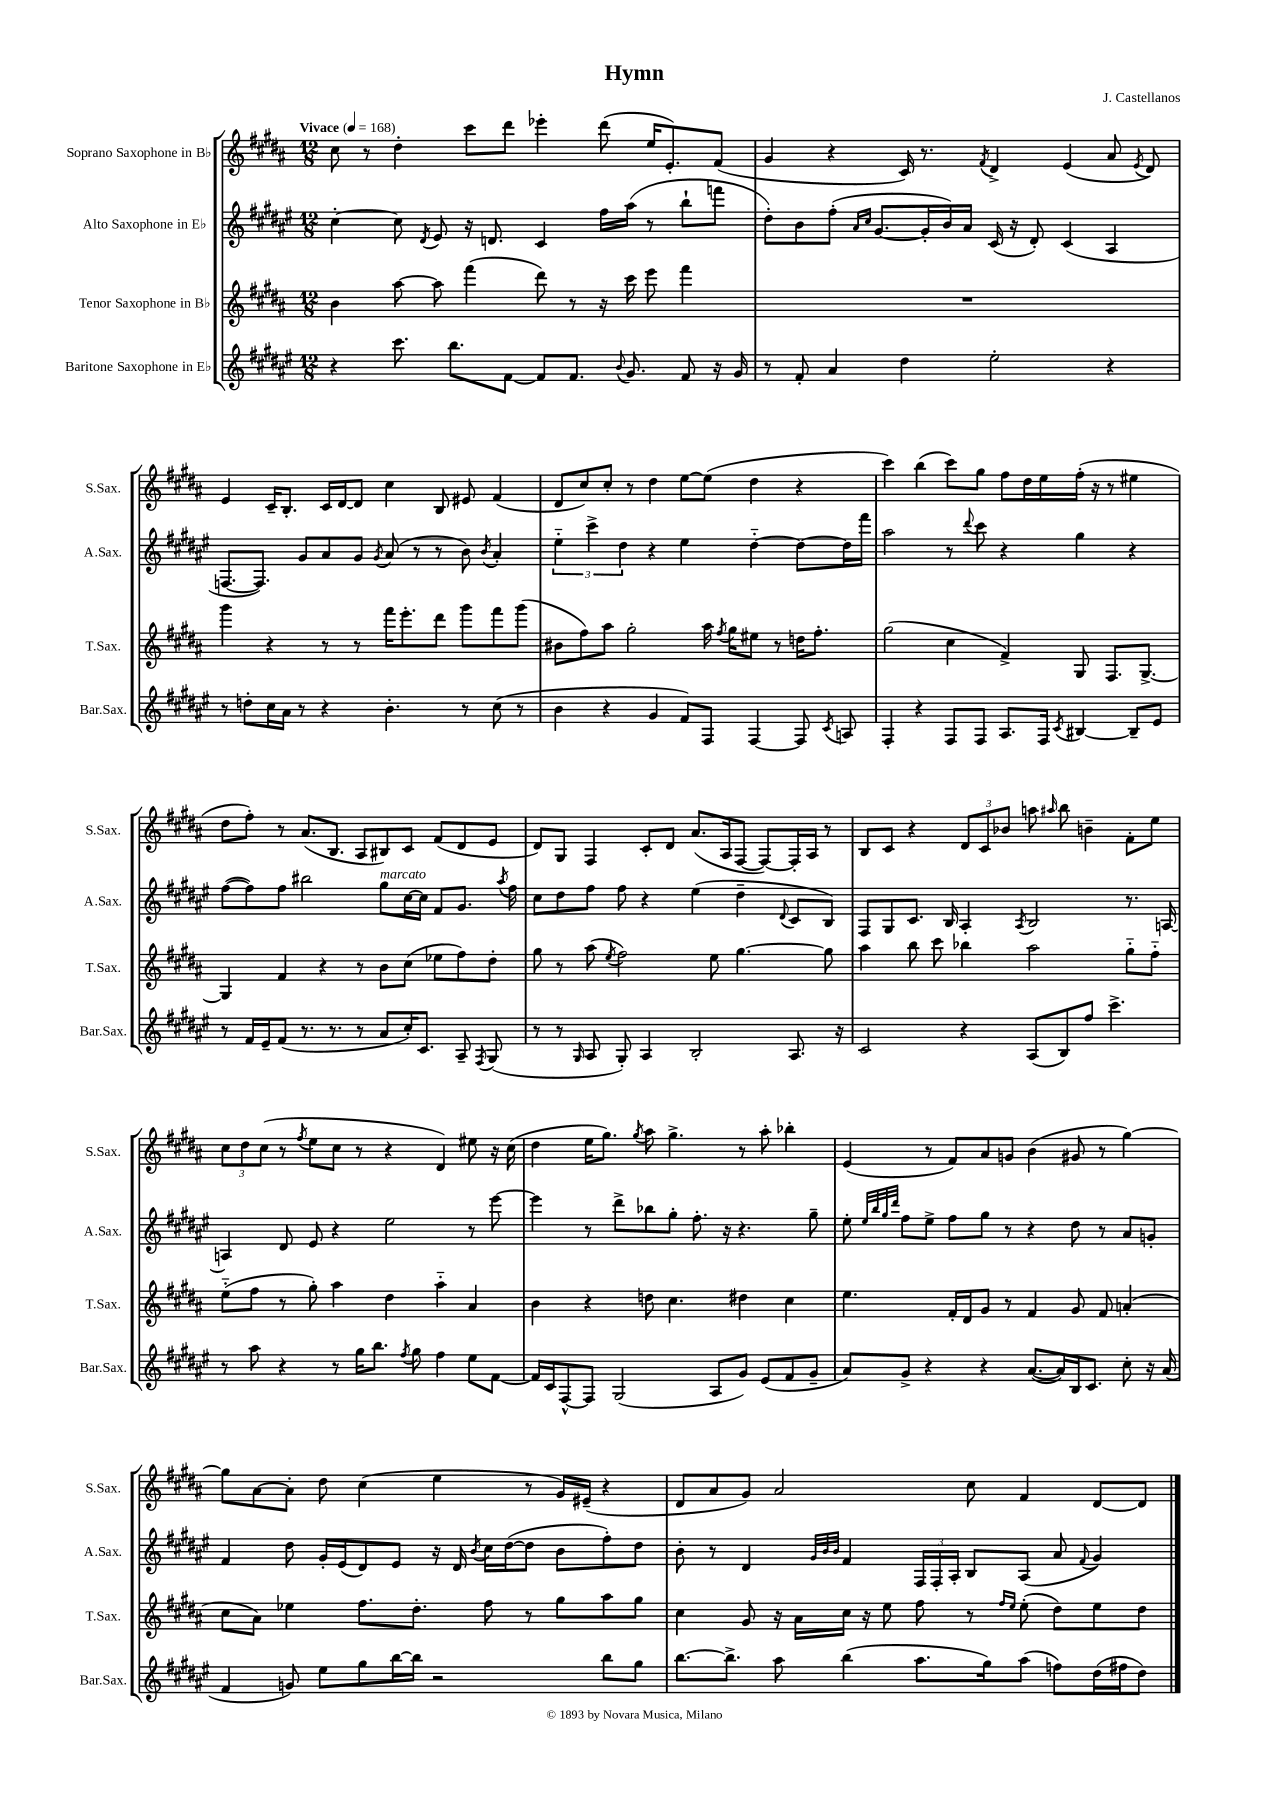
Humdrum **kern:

**kern	**kern	**kern	**kern
*part4	*part3	*part2	*part1
*staff4	*staff3	*staff2	*staff1
*I"Baritone Saxophone in E♭	*I"Tenor Saxophone in B♭	*I"Alto Saxophone in E♭	*I"Soprano Saxophone in B♭
*I'Bar.Sax.	*I'T.Sax.	*I'A.Sax.	*I'S.Sax.
*clefG2	*clefG2	*clefG2	*clefG2
*k[f#c#g#d#a#e#]	*k[f#c#g#d#a#]	*k[f#c#g#d#a#e#]	*k[f#c#g#d#a#]
*M12/8	*M12/8	*M12/8	*M12/8
*MM168	*MM168	*MM168	*MM168
=1	=1	=1	=1
!	!	!	!LO:TX:a:B:t=Vivace
4r	4b\	[4cc#'\	8cc#\
.	.	.	8r
8.ccc#\	[8aa#\	8cc#\]	4dd#'\
.	.	8qd#/	.
.	8aa#\]	8e#/	.
8.bb\L	.	.	.
.	(4fff#\	16r	8ccc#\L
.	.	8.dn/	.
[8f#\J	.	.	8ddd#\J
8f#/L]	8ddd#\)	4c#/	4eee-X'\
8.f#/J	8r	.	.
.	16r	16ff#\LL	(8ddd#\
8qqb/	.	.	.
8.g#/	16ccc#\	(16aa#\JJ	.
.	8eee\	8r	16ee/KL
.	.	.	8.e'/)
8f#/	4fff#\	8bb`\L	.
16r	.	8fffn\J	(8f#/J
16g#/	.	.	.
=2	=2	=2	=2
8r	1.r	8dd#'\L)	4g#/
8f#'/	.	8b\	.
4a#/	.	(8ff#'\J	4r
.	.	16qqa#/LL	.
.	.	16qqcc#/JJ	.
.	.	[8.g#/L	.
4dd#\	.	.	16c#/)
.	.	16g#'/L]	8.r
.	.	16b/)	.
.	.	16a#/JJ	.
.	.	.	8qf#/
2ee#'\	.	(16c#/	4d#^/
.	.	16r	.
.	.	8d#'/)	.
.	.	(4c#/	(4e/
4r	.	4A#/	8a#/
.	.	.	8qe/
.	.	.	8d#/)
!!LO:LB:g=z
=3	=3	=3	=3
8r	4ggg#\	[8.Fn/L	4e/
8ddn'\L	.	.	.
.	.	8.F/J])	.
16cc#\L	4r	.	16c#~/KL
16a#\JJ	.	.	8.B'/J
8r	.	8g#/L	.
4r	8r	8a#/	16c#/LL
.	.	.	[16d#/J
.	8r	8g#/J	8d#/J]
.	.	8qg#/	.
4.b'\	16fff#\KL	(8a#/	4cc#\
.	8.eee'\	.	.
.	.	8r	.
.	8ddd#\J	8r	8B/
8r	8ggg#\L	8b\)	8e#X/
.	.	8qb/	.
(8cc#\	8fff#\	4a#'/	(4f#/
8r	(8ggg#\J	.	.
=4	=4	=4	=4
4b\	8b#X\L	6ee#\	8d#/L
.	8ff#\)	.	8cc#/)
.	.	6ccc#^\	.
4r	8aa#\J	.	8cc#'/J
.	.	6dd#\	.
.	2gg#'\	.	8r
4g#/	.	4r	4dd#\
8f#/L)	.	4ee#\	[8ee\L
8F#/J	16aa#\	.	(8ee\J]
.	8qff#/	.	.
.	16gg#\KL	.	.
[4F#/	8ee#X\J	[4dd#\	4dd#\
.	8r	.	.
8F#/]	16ddn\KL	8dd#\L_	4r
.	8.ff#'\J	.	.
8qc#/	.	.	.
8An/	.	16dd#\L]	.
.	.	16fff#\JJ	.
=5	=5	=5	=5
4F#'/	(2gg#\	2aa#\	4ccc#\)
4r	.	.	(4bb\
8F#/L	4cc#\	8r	8ccc#\L)
.	.	8qqddd#/	.
8F#/J	.	8ccc#\	8gg#\J
8.A#/L	4f#^/)	4r	8ff#\L
.	.	.	16dd#\L
16F#/Jk	.	.	16ee\
8qc#/	.	.	.
[4B#X/	8G#/	4gg#\	(16ff#'\JJ
.	.	.	16r
.	8.F#/L	.	8r
8B#~/L]	.	4r	4ee#X\
.	[8.G#^/J	.	.
8e#/J	.	.	.
!!LO:LB:g=z
=6	=6	=6	=6
8r	4G#/]	([8ff#\L	8dd#\L
16f#/LL	.	8ff#\])	8ff#'\J)
16e#~/J	.	.	.
(8f#/J	4f#/	8ff#\J	8r
8.r	.	2bb#X\	(8.a#/L
.	4r	.	.
8.r	.	.	8.B/J
8r	8r	.	8A#/L
!	!	!LO:TX:a:i:t=marcato	!
8a#/L	8b\L	8gg#\L	8B#X/)
16cc#'/K)	(8cc#\J	[16cc#\L	8c#/J
8.c#/J	.	16cc#\JJ]	.
.	8ee-X\L	8f#/L	(8f#/L
8A#~/	8ff#\)	8.g#/J	8d#/
8qF#/	.	.	.
(8G#/	8dd#'\J	.	8e/J
.	.	8qaa#/	.
.	.	16ff#\	.
=7	=7	=7	=7
8r	8gg#\	8cc#\L	8d#/L)
8r	8r	8dd#\	8G#/J
16qqG#/	.	.	.
8A#/	(8aa#\	8ff#\J	4F#/
.	8qee/	.	.
8G#'/)	2ff#\)	8ff#\	.
4A#/	.	4r	8c#'/L
.	.	.	8d#/J
2B'/	.	(4ee#\	(8.a#/L
.	8ee\	.	.
.	.	.	16A#/k
.	[4.gg#\	4dd#~\	[8F#/J
.	.	.	8F#/L_)
.	.	8qqd#/	.
8.A#/	.	8c#/L	16F#'/L]
.	.	.	16A#/JJ
.	8gg#\]	8B/J)	8r
16r	.	.	.
=8	=8	=8	=8
2c#/	4aa#\	8F#/L	8B/L
.	.	8G#/	8c#/J
.	8bb\	8.c#/J	4r
.	8ccc#\	.	.
.	.	16B/	.
4r	4bb-X\	4A#'/	12d#/L
.	.	.	12c#/
.	.	.	12b-X/J
.	.	8qA#/	.
(8A#/L	2aa#\	2B/	8aan\
.	.	.	16qqaa#X/
8B/)	.	.	8bb\
8ff#/J	.	.	4bn~\
4.ccc#^\	.	.	.
.	8gg#\L	8.r	8f#'\L
.	8ff#\J	.	8ee\J
.	.	[16An/	.
!!LO:LB:g=z
=9	=9	=9	=9
8r	(8ee\L	4An/]	12cc#\L
.	.	.	12dd#\
8aa#\	8ff#\J	.	.
.	.	.	(12cc#\J
4r	8r	8d#/	8r
.	.	.	8qff#/
.	8gg#'\)	8e#/	8ee\L
8r	4aa#\	4r	8cc#\J
16gg#\KL	.	.	8r
8.bb\J	.	.	.
.	4dd#\	2ee#\	4r
8qff#/	.	.	.
8gg#\	.	.	.
4ff#\	4aa#\	.	4d#/)
8ee#\L	4a#/	8r	8ee#X\
[8f#\J	.	[8eee#\	16r
.	.	.	(16cc#\
=10	=10	=10	=10
16f#/LL]	4b\	4eee#\]	4dd#\
16c#/J	.	.	.
[8F#^^/	.	.	.
8F#/J]	4r	8r	16ee\KL
.	.	.	8.gg#\J)
(2G#/	.	8ddd#^\L	.
.	.	.	8qgg#/
.	8ddn\	8bb-X\	8aa#\
.	4.cc#\	8gg#'\J	4.gg#^\
.	.	8.ff#'\	.
8A#/L	.	.	.
.	.	16r	.
8g#/J)	4dd#X\	4.r	8r
(8e#/L	.	.	8aa#'\
8f#/	4cc#\	.	4bb-X'\
8g#~/J	.	8gg#~\	.
=11	=11	=11	=11
8a#/L)	4.ee\	8ee#'\	(4e/
.	.	32qqee#/LLL	.
.	.	32qqbb/	.
.	.	32qqgg#/	.
.	.	32qqddd#/JJJ	.
8g#^/J	.	8ff#\L	.
4r	.	8ee#^\J	8r
.	16f#'/LL	8ff#\L	8f#/L)
.	16d#/J	.	.
4r	8g#/J	8gg#\J	8a#/
.	8r	8r	8gn/J
([8.a#/L	4f#/	4r	(4b\
16a#/L])	.	.	.
16B/J	8g#/	8dd#\	8g#X/
8.c#/J	.	.	.
.	8f#/	8r	8r
8cc#'\	(4an'/	8a#/L	[4gg#\)
16r	.	8gn'/J	.
(16a#/	.	.	.
!!LO:LB:g=z
=12	=12	=12	=12
4f#/	8cc#\L	4f#/	8gg#\L]
.	8a#\J)	.	[8a#\
8gn/)	4ee-X\	8dd#\	8a#'\J]
8ee#\L	.	16g#'/LL	8dd#\
.	.	(16e#/J	.
8gg#\	8.ff#\L	8d#/)	(4cc#\
[16bb\L	.	8e#/J	.
16bb\JJ]	8.dd#'\J	.	.
2r	.	16r	4ee\
.	.	16d#/	.
.	.	8qb/	.
.	8ff#\	16cc#\LL	.
.	.	([16dd#\J	.
.	8r	8dd#\J]	8r
.	8gg#\L	8b\L	16g#/LL)
.	.	.	(16e#X~/JJ
8bb\L	8aa#\	8ff#'\)	4r
8gg#\J	8gg#\J	8dd#\J	.
=13	=13	=13	=13
[8.bb\L	4cc#\	8b'\	8d#/L
.	.	8r	8a#/
8.bb^\J]	.	.	.
.	8g#/	4d#/	8g#/J)
8aa#\	16r	.	2a#/
.	16a#\LL	.	.
.	.	32qqg#/LLL	.
.	.	32qqb/	.
.	.	32qqb/JJJ	.
(4bb\	16cc#\JJ	4f#/	.
.	16r	.	.
.	8ee\	.	.
8.aa#\L	8ff#\	24F#/LL	.
.	.	24F#'/	.
.	.	24A#'/JJ	.
.	8r	8B/L	8cc#\
16gg#\k)	.	.	.
.	16qqff#/LL	.	.
.	16qqee/JJ	.	.
(8aa#\J	(8ee'\	(8A#/J	4f#/
8ffn\L)	8dd#\L)	8a#/	.
.	.	8qqf#/	.
(16dd#\L	8ee\	4g#/)	[8d#/L
16ff#X\J	.	.	.
8dd#\J)	8dd#\J	.	8d#/J]
==	==	==	==
*-	*-	*-	*-
